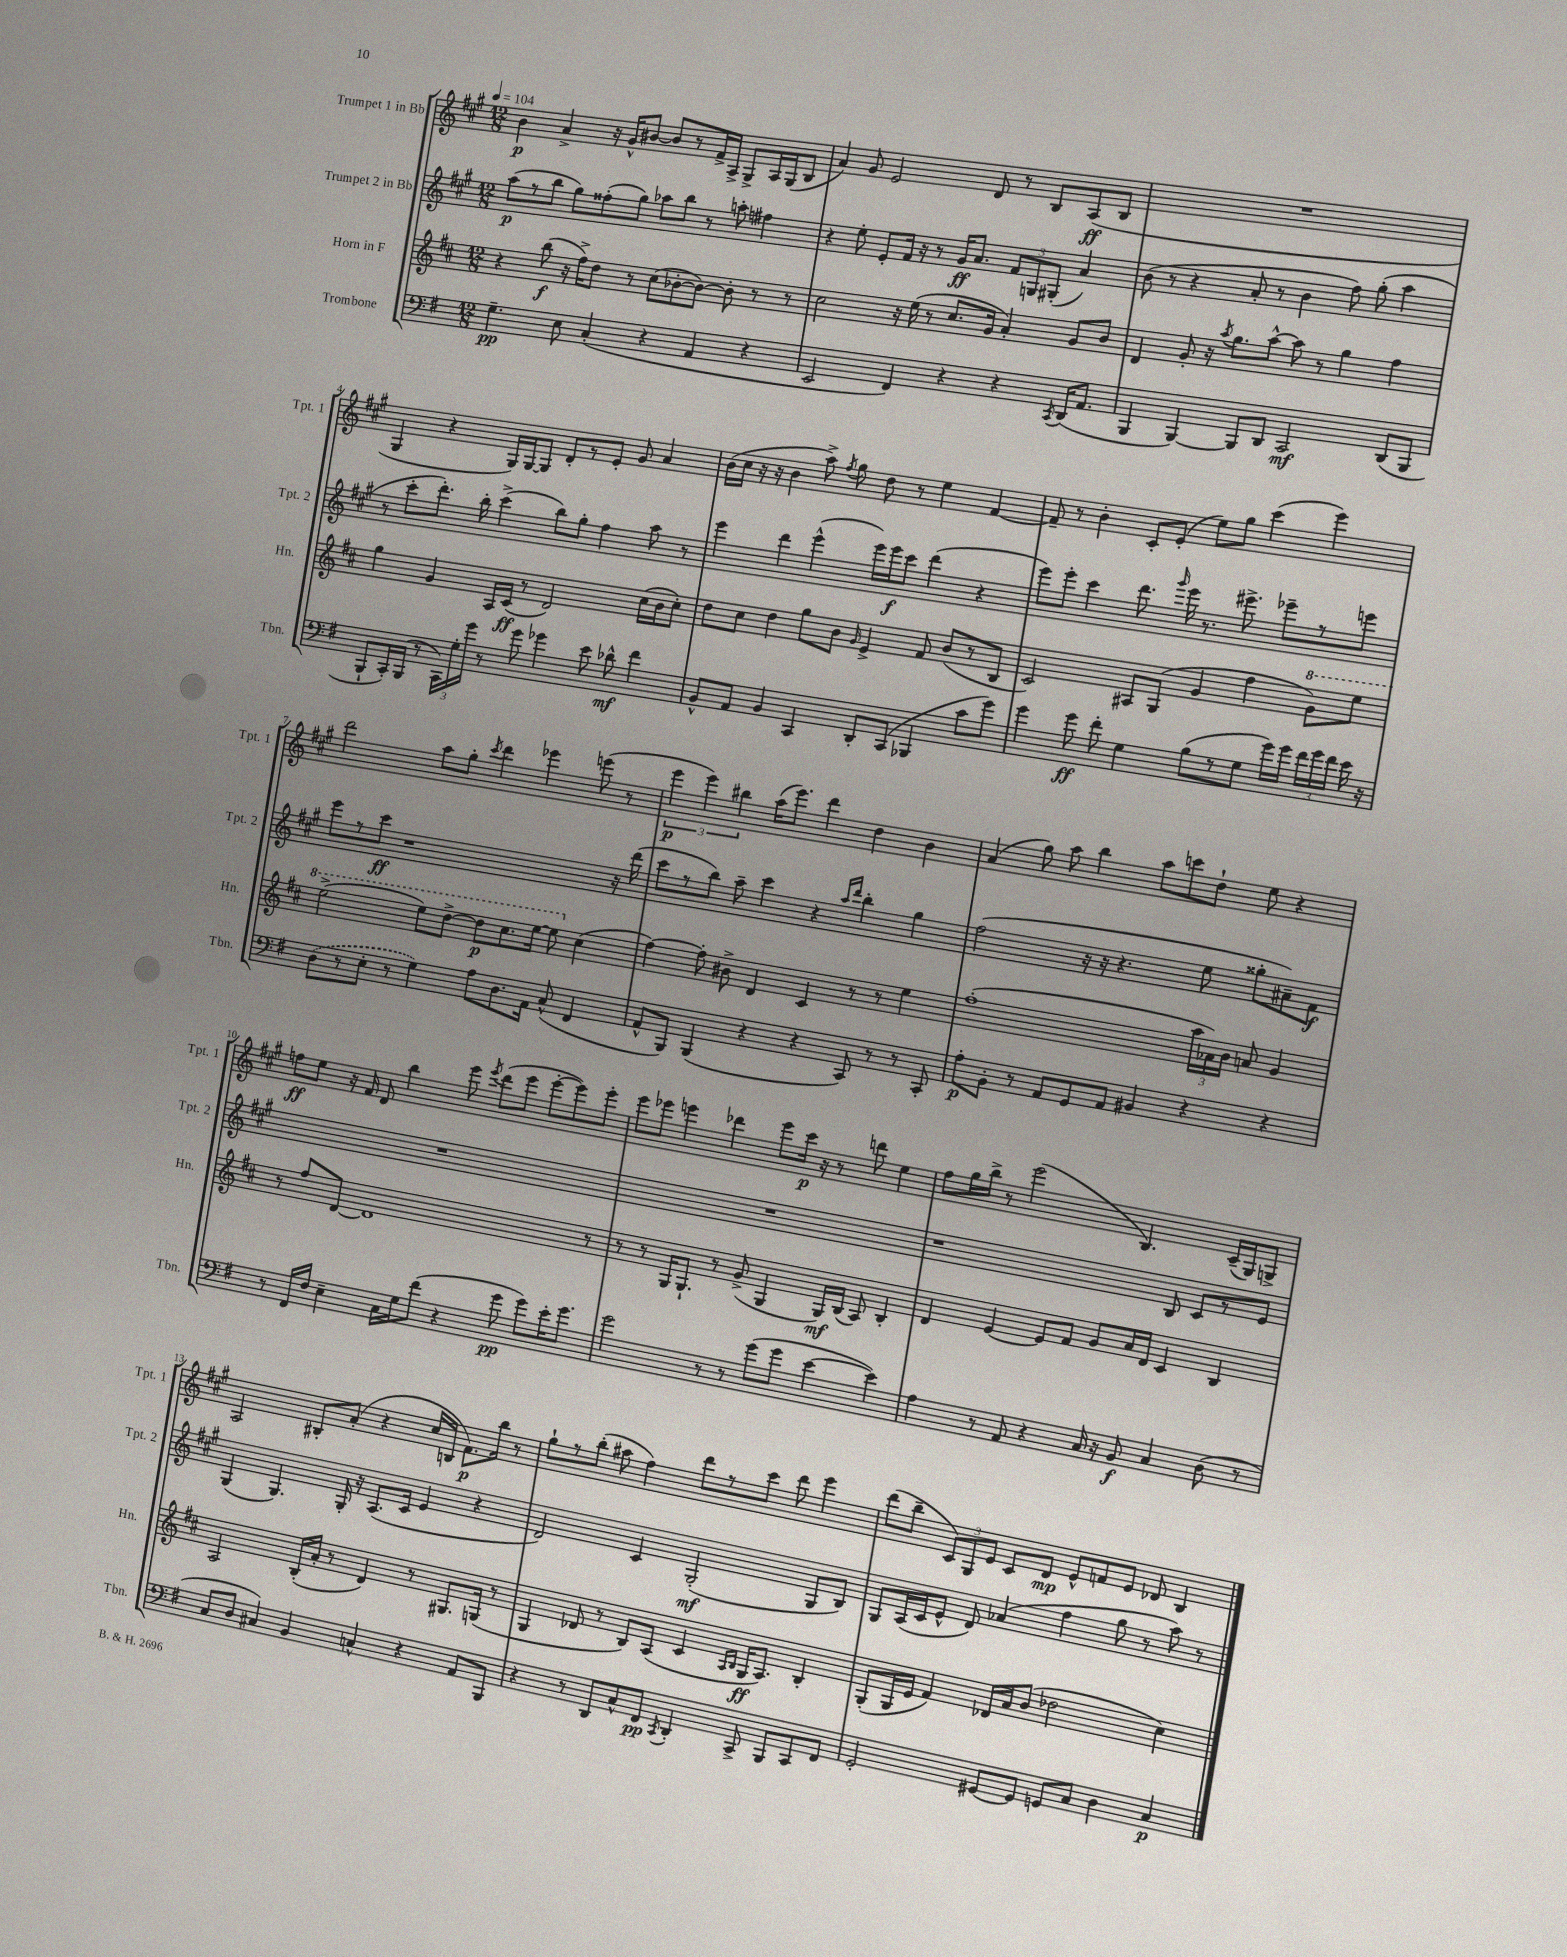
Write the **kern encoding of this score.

**kern	**dynam	**kern	**dynam	**kern	**dynam	**kern	**dynam
*part4	*part4	*part3	*part3	*part2	*part2	*part1	*part1
*staff4	*staff4	*staff3	*staff3	*staff2	*staff2	*staff1	*staff1
*I"Trombone	*	*I"Horn in F	*	*I"Trumpet 2 in Bb	*	*I"Trumpet 1 in Bb	*
*I'Tbn.	*	*I'Hn.	*	*I'Tpt. 2	*	*I'Tpt. 1	*
*clefF4	*	*clefG2	*	*clefG2	*	*clefG2	*
*k[f#]	*	*k[f#c#]	*	*k[f#c#g#]	*	*k[f#c#g#]	*
*M12/8	*	*M12/8	*	*M12/8	*	*M12/8	*
*MM104	*	*MM104	*	*MM104	*	*MM104	*
=1	=1	=1	=1	=1	=1	=1	=1
4.G~\	pp	4r	.	(8aa\L	p	4b\	p
.	.	.	.	8r	.	.	.
.	.	(8bb\	f	8bb\J	.	4a^/	.
8E\	.	16r	.	8gg#\L)	.	.	.
.	.	16ff#^\KL)	.	.	.	.	.
(4C'/	.	8dd\J	.	(8ff##X'\	.	16r	.
.	.	.	.	.	.	16g#^^/KL	.
.	.	8r	.	8gg#\J)	.	[8b#X/J	.
4r	.	(8cc#\L	.	8aa-X\L	.	8b#/L]	.
.	.	[8b-X'\	.	8bb\J	.	8r	.
4AA/	.	8b-\J_)	.	8r	.	16f#^/L	.
.	.	.	.	.	.	16A^/JJ	.
.	.	8b-'\]	.	8aan'\	.	8G#^/L	.
4r	.	8r	.	4ff#X\	.	16A/L	.
.	.	.	.	.	.	(16G#/J	.
.	.	8r	.	.	.	8B/J	.
=2	=2	=2	=2	=2	=2	=2	=2
2EE/	.	2cc#\	.	4r	.	4a/)	.
.	.	.	.	8ee'\	.	8g#/	.
.	.	.	.	8e'/L	.	2e/	.
4FF#/)	.	16r	.	16f#/Jk	.	.	.
.	.	(16ee\	.	16r	.	.	.
.	.	8r	.	8r	.	.	.
4r	.	8.cc#/L	.	16g#/KL	ff	.	.
.	.	.	.	8.a/J	.	.	.
.	.	.	.	.	.	8d/	.
.	.	16g/Jk	.	.	.	.	.
4r	.	4a'/)	.	12f#/L	.	8r	.
.	.	.	.	12Gn/	.	.	.
.	.	.	.	.	.	8B/L	.
.	.	.	.	(12G#X'/J	.	.	.
8qCC/	.	.	.	.	.	.	.
(16DD/KL	.	8g/L	.	4a/)	.	(8A/	ff
8.AA/J	.	.	.	.	.	.	.
.	.	8b/J	.	.	.	8B/J	.
=3	=3	=3	=3	=3	=3	=3	=3
4BBB/	.	4d/	.	(8b\	.	1.r	.
.	.	.	.	8r	.	.	.
[4BBB/)	.	8g'/	.	4r	.	.	.
.	.	16r	.	.	.	.	.
.	.	8qaa/	.	.	.	.	.
.	.	8.gg\L	.	.	.	.	.
8BBB/L]	.	.	.	8a'/	.	.	.
8DD/J	.	[8aa^^\J	.	8r	.	.	.
2CC/	mf	8aa\]	.	4b\	.	.	.
.	.	8r	.	.	.	.	.
.	.	4gg\	.	8ff#\)	.	.	.
.	.	.	.	(8gg#'\	.	.	.
(8DD/L	.	4ff#\	.	4aa\	.	.	.
8BBB/J	.	.	.	.	.	.	.
!!LO:LB:g=z
=4	=4	=4	=4	=4	=4	=4	=4
8BBB`/L	.	4gg\	.	8r	.	4G#/	.
16CC'/L)	.	.	.	8ccc#'\L	.	.	.
(16BBB/JJ	.	.	.	.	.	.	.
8r	.	4g/	.	8.ddd'\J)	.	4r	.
24CC\LL)	.	.	.	.	.	.	.
24G'\	.	.	.	.	.	.	.
.	.	.	.	16bb'\	.	.	.
24g\JJ	.	.	.	.	.	.	.
8r	.	16A/LL	.	(4ccc#^\	.	16G#/LL)	.
.	.	(16c#/JJ	ff	.	.	[16G#/J	.
8g\	.	8r	.	.	.	8G#/J]	.
4g-X\	.	2d/)	.	8bb\L)	.	8d'/L	.
.	.	.	.	8gg#'\J	.	8r	.
8e\	.	.	.	4ff#\	.	8e'/J	.
8d-X^^\	mf	.	.	.	.	8g#/	.
4f#\	.	(16cc#\LL	.	8aa\	.	4a/	.
.	.	16b\J	.	.	.	.	.
.	.	8cc#'\J)	.	8r	.	.	.
=5	=5	=5	=5	=5	=5	=5	=5
8BB^^/L	.	8dd\L	.	4eee\	.	(16b\LL	.
.	.	.	.	.	.	16cc#\JJ	.
8AA/J	.	8cc#\J	.	.	.	16r	.
.	.	.	.	.	.	16r	.
4BB/	.	4dd\	.	4ddd\	.	4b\	.
4CC/	.	8gg\L	.	(4eee^^\	.	8aa^\)	.
.	.	.	.	.	.	8qff#/	.
.	.	8b\J	.	.	.	8gg#\	.
.	.	16qqg/	.	.	.	.	.
8DD'/L	.	4e^/	.	16eee\LL)	.	8dd\	.
.	.	.	.	16eee\J	f	.	.
(8CC/J	.	.	.	8ccc#\J	.	8r	.
4BBB-X/	.	8f#/	.	(4ddd\	.	4ee\	.
.	.	(8b/L	.	.	.	.	.
8c\L	.	8r	.	4r	.	[4f#/	.
8g\J)	.	8B/J	.	.	.	.	.
=6	=6	=6	=6	=6	=6	=6	=6
4g\	.	2c#/)	.	8eee\L)	.	8f#~/]	.
.	.	.	.	8eee'\J	.	8r	.
8g\	ff	.	.	4ccc#\	.	4b'\	.
8f#'\	.	.	.	.	.	.	.
4G\	.	8A#X/L	.	8.ddd\	.	8c#'/L	.
.	.	(8G/J	.	.	.	(8e'/J	.
.	.	.	.	16qqggg#/	.	.	.
.	.	.	.	16eee\	.	.	.
(8B\L	.	4g/	.	8.r	.	8ee\L)	.
8r	.	.	.	.	.	8gg#\J	.
.	.	.	.	8.eee#X^\	.	.	.
8G\J	.	4ff#\	.	.	.	(4ccc#\	.
16g\LL)	.	.	.	8eee-X~\L	.	.	.
16g\JJ	.	.	.	.	.	.	.
*	*	*8va	*	*	*	*	*
24f#\LL	.	8gg\L)	.	8r	.	4eee\)	.
24g\	.	.	.	.	.	.	.
24f#\JJ	.	.	.	.	.	.	.
16e\	.	8eee\J	.	8eeen\J	.	.	.
16r	.	.	.	.	.	.	.
!!LO:LB:g=z
=7	=7	=7	=7	=7	=7	=7	=7
(8D\L	.	(2eee^\	.	8eee\L	.	2ddd\	.
8r	.	.	.	8r	.	.	.
8E'\J	.	.	.	8ccc#\J	ff	.	.
8r	.	.	.	1r	.	.	.
4G\)	.	8eee\L)	.	.	.	8aa\L	.
.	.	[8ddd^\J	.	.	.	8gg#'\J	.
.	.	.	.	.	.	8qccc#/	.
8A\L	.	8ddd\L]	p	.	.	4ddd\	.
8.D\	.	8.ccc#\	.	.	.	.	.
.	.	.	.	.	.	4eee-X\	.
16AA\Jk	.	[16eee\Jk	.	.	.	.	.
(8C^^/	.	8eee\]	.	.	.	.	.
*	*	*X8va	*	*	*	*	*
4FF#/	.	(4cc#\	.	.	.	(8eeen\	.
.	.	.	.	16r	.	8r	.
.	.	.	.	(16ddd\	.	.	.
=8	=8	=8	=8	=8	=8	=8	=8
8AA^^/L	.	[4ff#\)	.	8ccc#\L	.	6eee\	p
8BBB/J)	.	.	.	8r	.	.	.
.	.	.	.	.	.	6eee\)	.
(4BBB/	.	8ff#'\]	.	8bb\J)	.	.	.
.	.	.	.	.	.	6bb#X\	.
.	.	8b#X^\	.	8aa~\	.	.	.
4r	.	4d/	.	4ccc#\	.	(16aa\KL	.
.	.	.	.	.	.	8.eee\J)	.
4r	.	4c#/	.	4r	.	4ddd\	.
.	.	.	.	16qqaa/LL	.	.	.
.	.	.	.	16qqddd/JJ	.	.	.
8CC/)	.	8r	.	4bb'\	.	4dd\	.
8r	.	8r	.	.	.	.	.
8r	.	4ee\	.	4gg#\	.	4b\	.
8CC'/	.	.	.	.	.	.	.
=9	=9	=9	=9	=9	=9	=9	=9
8A'\L	p	(1ff#'	.	(2ff#\	.	(4a/	.
8BB'\J	.	.	.	.	.	.	.
8r	.	.	.	.	.	8gg#\)	.
8AA/L	.	.	.	.	.	8aa\	.
8GG/	.	.	.	16r	.	4bb\	.
.	.	.	.	16r	.	.	.
8AA/J	.	.	.	4.r	.	.	.
4BB#X/	.	.	.	.	.	8aa\L	.
.	.	.	.	.	.	8cccn\	.
4r	.	24aa\LL	.	8ee\	.	8dd`\J	.
.	.	24a-X\)	.	.	.	.	.
.	.	24b\JJ	.	.	.	.	.
.	.	8an/	.	8gg##X'\L	.	8ee\	.
4r	.	4g/	.	8a#X~\)	.	4r	.
.	.	.	.	8f#\J	f	.	.
!!LO:LB:g=z
=10	=10	=10	=10	=10	=10	=10	=10
8r	.	8r	.	1.r	.	8ffn\L	ff
16FF#/LL	.	8ff#/L	.	.	.	8ee\J	.
16F#/JJ	.	.	.	.	.	.	.
4E~\	.	[8d/J	.	.	.	16r	.
.	.	.	.	.	.	16f#/	.
.	.	1d]	.	.	.	8d/	.
16C\LL	.	.	.	.	.	4bb\	.
16G\J	.	.	.	.	.	.	.
(8f#\J	.	.	.	.	.	.	.
4r	.	.	.	.	.	8eee\	.
.	.	.	.	.	.	8qeee/	.
.	.	.	.	.	.	(8ddd\L	.
8g\	pp	.	.	.	.	8eee\J	.
8g\L)	.	.	.	.	.	[8eee'\L	.
16e'\K	.	.	.	.	.	8eee\])	.
8.g\J	.	.	.	.	.	.	.
.	.	8r	.	.	.	8eee'\J	.
=11	=11	=11	=11	=11	=11	=11	=11
2g\	.	8r	.	1.r	.	8eee\L	.
.	.	8r	.	.	.	8eee-X\J	.
.	.	16G/KL	.	.	.	4eeen\	.
.	.	8.G`/J	.	.	.	.	.
8r	.	8r	.	.	.	4ddd-X\	.
8r	.	(8g^/	.	.	.	.	.
(8g\L	.	4G/	.	.	.	8eee\L	.
8g\J	.	.	.	.	.	16ccc#\Jk	p
.	.	.	.	.	.	16r	.
[4e\	.	16G/LL)	mf	.	.	8r	.
.	.	(16B/JJ	.	.	.	.	.
.	.	8A/)	.	.	.	8dddn\	.
4e\])	.	4B'/	.	.	.	4ee\	.
=12	=12	=12	=12	=12	=12	=12	=12
4A\	.	4d/	.	1r	.	8ff#\L	.
.	.	.	.	.	.	16gg#\L	.
.	.	.	.	.	.	16bb^\JJ	.
8r	.	[4e/	.	.	.	8r	.
8AA/	.	.	.	.	.	(2eee\	.
4r	.	8e/L]	.	.	.	.	.
.	.	8f#/J	.	.	.	.	.
16C/	.	8g/L	.	.	.	.	.
16r	.	.	.	.	.	.	.
8BB/	f	16a/L	.	.	.	4.B/)	.
.	.	16d/JJ	.	.	.	.	.
4C/	.	4c#/	.	8B/	.	.	.
.	.	.	.	8c#/L	.	.	.
(8D\	.	4B/	.	8r	.	(16c#~/LL	.
.	.	.	.	.	.	16G#/J)	.
8r	.	.	.	8e/J	.	8Gn^/J	.
!!LO:LB:g=z
=13	=13	=13	=13	=13	=13	=13	=13
8C/L	.	2A/	.	(4G#/	.	2A/	.
8D/J	.	.	.	.	.	.	.
4C#X/)	.	.	.	4.G#/)	.	.	.
4BB/	.	(16B'/LL	.	.	.	8B#X'/L	.
.	.	16a'/JJ	.	.	.	.	.
.	.	8r	.	16G#'/	.	(8a'/J	.
.	.	.	.	16r	.	.	.
4Cn^^/	.	4d/)	.	(8.A/L	.	4r	.
.	.	.	.	16c#/Jk	.	.	.
4r	.	8r	.	4e/	.	16cc#/LL	.
.	.	.	.	.	.	16Bn/JJ	.
.	.	8.G#X/L	.	.	.	8.f#\L)	p
8AA/L	.	.	.	4r	.	.	.
.	.	(16Gn/Jk	.	.	.	16bb\Jk	.
8BBB/J	.	8r	.	.	.	8r	.
=14	=14	=14	=14	=14	=14	=14	=14
4r	.	4G/	.	2d/)	.	8gg#`\L	.
.	.	.	.	.	.	8r	.
8r	.	8d-X/	.	.	.	(8bb'\J	.
8DD/L	.	8r	.	.	.	8aa#X\	.
8C^^/	.	8B/L)	.	4c#/	.	4ff#\)	.
8FF#/J	pp	(8A/J	.	.	.	.	.
8qCC/	.	.	.	.	.	.	.
4DD'/	.	4c#/	.	(2G#'/	mf	8ddd\L	.
.	.	.	.	.	.	8r	.
.	.	16qqA/LL	.	.	.	.	.
.	.	16qqB/JJ	.	.	.	.	.
8CC^/	.	16G/KL	ff	.	.	8ccc#\J	.
.	.	8.A/J)	.	.	.	.	.
8BBB/L	.	.	.	.	.	8ddd\	.
8CC/	.	4B'/	.	8G#/L	.	4eee\	.
8FF#/J	.	.	.	8B/J)	.	.	.
=15	=15	=15	=15	=15	=15	=15	=15
2GG'/	.	(8G'/L	.	8G#/L	.	(8ddd\L	.
.	.	16G/L	.	(16A/L	.	8bb~\J	.
.	.	16e/JJ	.	16c#/J	.	.	.
.	.	4f#/)	.	8e^^/J	.	12c#/L)	.
.	.	.	.	.	.	12G#/	.
.	.	.	.	8d/)	.	.	.
.	.	.	.	.	.	12e/J	.
[8GG#X/L	.	16d-X/LL	.	(4a-X/	.	8c#/L	.
.	.	16a/J	.	.	.	.	.
8GG#/J]	.	(8b/J	.	.	.	8d/J	mp
8GGn/L	.	2dd-X\	.	4ff#\	.	8e^^/L	.
8C/J	.	.	.	.	.	8fn/	.
4D\	.	.	.	8gg#\	.	8e/J	.
.	.	.	.	8r	.	8d-X/	.
4C/	p	4cc#\)	.	8aa\)	.	4B/	.
.	.	.	.	8r	.	.	.
==	==	==	==	==	==	==	==
*-	*-	*-	*-	*-	*-	*-	*-
